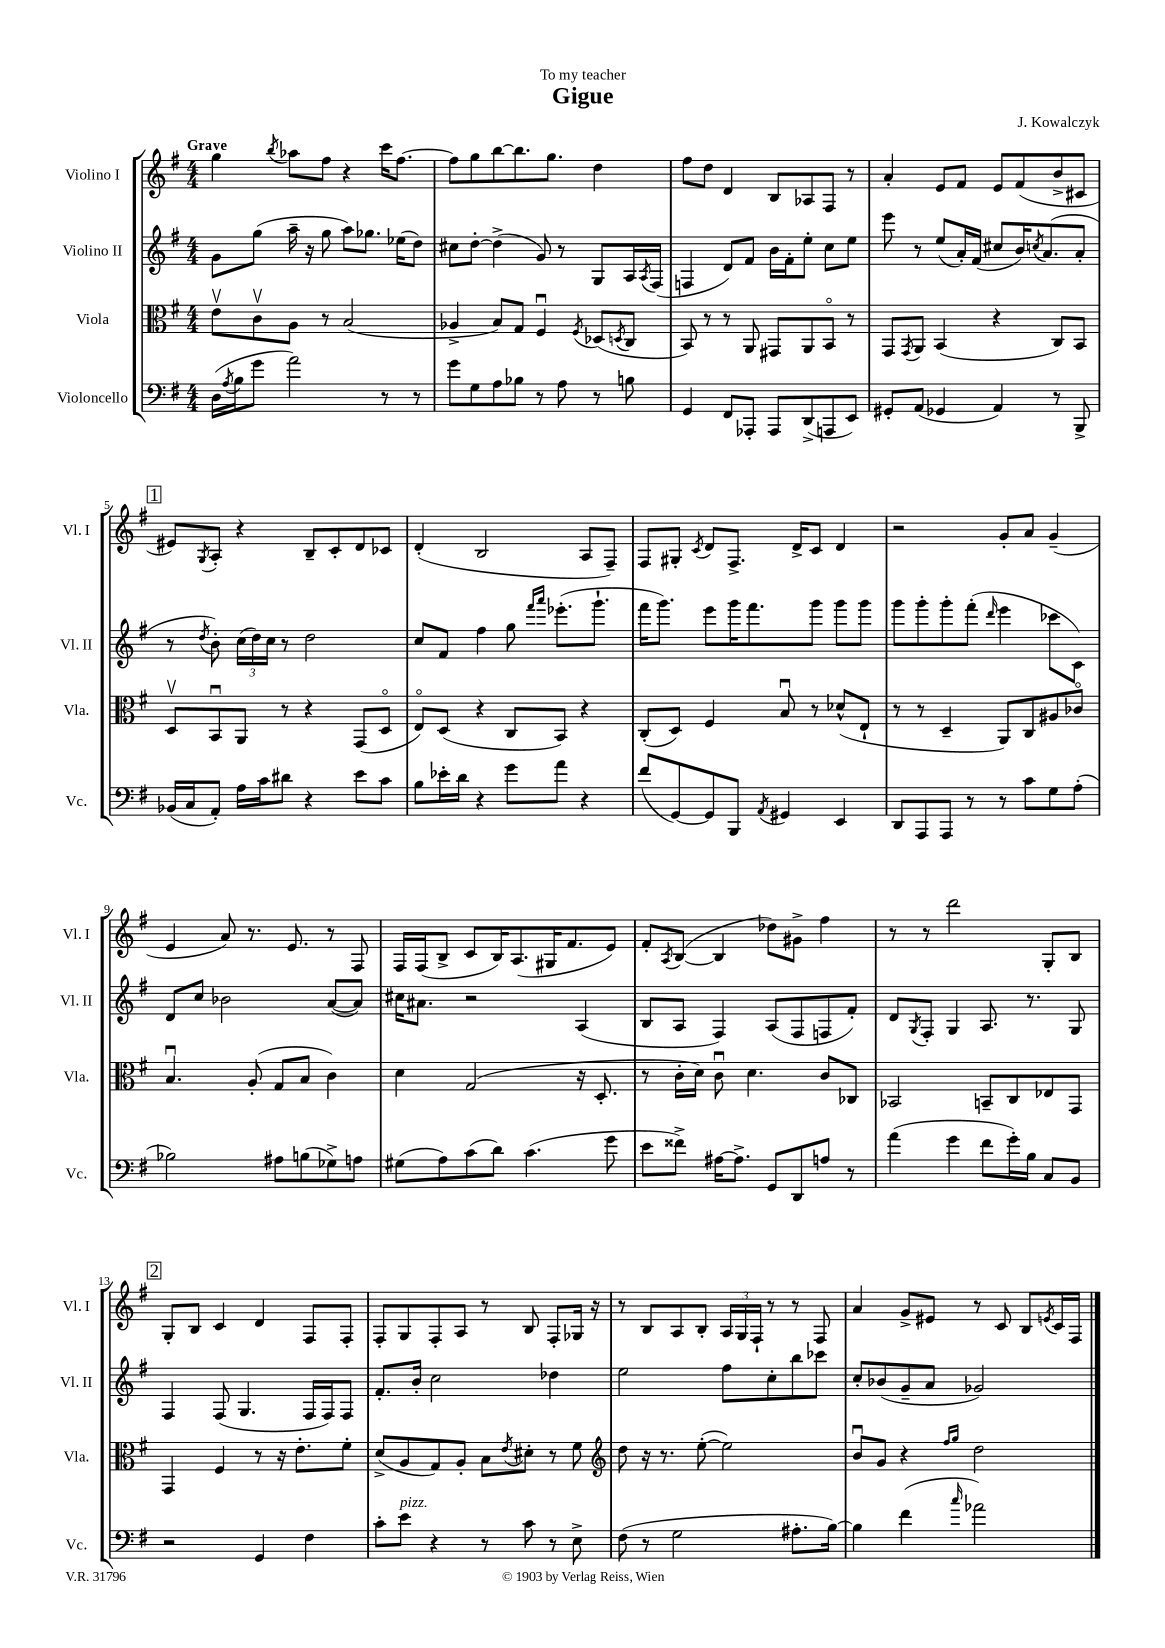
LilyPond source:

\header { title = "Gigue" composer = "J. Kowalczyk" dedication = "To my teacher" }
<<
\new StaffGroup <<
\new Staff = "s0" \with { instrumentName = "Violino I" shortInstrumentName = "Vl. I" } {
    \clef treble \key g \major \numericTimeSignature \time 4/4 \tempo "Grave"
    g''4 \acciaccatura { b''8 } aes''8 fis''8 r4 c'''16 fis''8.~ |
    fis''8 g''8 b''8~ b''8. g''8. d''4 |
    fis''8 d''8 d'4 b8 aes8 fis8 r8 |
    a'4-. e'8 fis'8 e'8 fis'8( b'8-> cis'8 |
    \mark \markup { \box "1" } eis'8) \acciaccatura { g8 } a8-. r4 b8-- c'8-. d'8 ces'8 |
    d'4-.( b2 a8 fis8--) |
    fis8 gis8-. \acciaccatura { c'8 } d'8 fis8.-> d'16-> c'8 d'4 |
    r2 g'8-. a'8 g'4--( |
    e'4 a'8) r8. e'8. r8 fis8 |
    fis16 fis16( b8-> c'8 b16) a8.( gis16 fis'8. e'8) |
    fis'8-. \acciaccatura { a8 } b8~( b4 des''8) gis'8-> fis''4 |
    r8 r8 d'''2 g8-. b8 |
    \mark \markup { \box "2" } g8-. b8 c'4 d'4 fis8 fis8-. |
    fis8-. g8 fis8-. a8 r8 b8 fis8-. ges16 r16 |
    r8 b8 a8 b8-. \tuplet 3/2 { a16 g16 fis16-! } r8 r8 fis8 |
    a'4 g'8-> eis'8 r8 c'8 b8 \acciaccatura { e'8 } c'16 fis16 \bar "|." |
}
\new Staff = "s1" \with { instrumentName = "Violino II" shortInstrumentName = "Vl. II" } {
    \clef treble \key g \major \numericTimeSignature \time 4/4
    g'8 g''8( a''16-- r16 g''8 a''8) ges''8. ees''16( d''8) |
    cis''8 d''8~-. d''4->( g'8) r8 g8 a16 \acciaccatura { a8 } fis16( |
    f4 d'8) fis'8 b'16 fis'16-. e''8-. c''8 e''8 |
    e'''8 r8 e''8( a'16-.) fis'16( cis''8 b'16) \acciaccatura { c''8 } a'8.( a'8-. |
    \mark \markup { \box "1" } r8 \acciaccatura { d''8 } b'8-.) \tuplet 3/2 { c''16( d''16) c''16 } r8 d''2 |
    c''8 fis'8 fis''4 g''8 \grace { fis'''16 a'''16 } ees'''8.-.( g'''8.-! |
    fis'''16 g'''8.) e'''8 g'''16 fis'''8. g'''8 g'''8 g'''8 |
    g'''8 g'''8-. g'''8-. fis'''8-.( \grace { d'''16 } e'''4 ces'''8 c'8) |
    d'8 c''8 bes'2 a'8~( a'8) |
    cis''16 ais'8. r2 a4( |
    b8 a8 fis4) a8( fis8 f8 fis'8-.) |
    d'8 \acciaccatura { g8 } fis8-. g4 a8. r8. g8 |
    \mark \markup { \box "2" } fis4 fis8( g4. fis16 fis16) fis8 |
    fis'8.-. b'16-. c''2 des''4 |
    e''2 fis''8 c''8-. b''8 ces'''8 |
    c''8-. bes'8( g'8-- a'8 ges'2) \bar "|." |
}
\new Staff = "s2" \with { instrumentName = "Viola" shortInstrumentName = "Vla." } {
    \clef alto \key g \major \numericTimeSignature \time 4/4
    e'8\upbow c'8\upbow a8 r8 b2( |
    aes4-> b8) g8 fis4\downbow \acciaccatura { fis8 } des8( \acciaccatura { d8 } c8 |
    b,8) r8 r8 a,8 gis,8 a,8 b,8\flageolet r8 |
    g,8 \acciaccatura { g,8 } a,8 b,4( r4 c8) b,8 |
    \mark \markup { \box "1" } d8\upbow b,8\downbow a,8 r8 r4 g,8( d8\flageolet |
    e8\flageolet) d8( r4 c8 b,8) r4 |
    c8-.( d8) fis4 b8\downbow r8 des'8-^( e8-! |
    r8 r8 d4-- a,8) c8 ais8 ces'8\flageolet |
    b4.\downbow a8-.( g8 b8 c'4) |
    d'4 g2( r16 d8.-. |
    r8 c'16-. d'16) c'8\downbow d'4. c'8 ces8 |
    bes,2 b,8-- c8 ees8 g,8 |
    \mark \markup { \box "2" } g,4 fis4 r8 r16 e'8.-. fis'8-. |
    d'8->( a8 g8) a8-. b8 \acciaccatura { e'8 } dis'8-. r8 fis'8 |
    \clef treble d''8 r16 r8. e''8~-.( e''2) |
    b'8\downbow g'8 r4 \grace { fis''16 g''16 } d''2 \bar "|." |
}
\new Staff = "s3" \with { instrumentName = "Violoncello" shortInstrumentName = "Vc." } {
    \clef bass \key g \major \numericTimeSignature \time 4/4
    d16( \acciaccatura { a8 } b16 g'8 a'2) r8 r8 |
    g'8 g8 a8 bes8 r8 a8 r8 b8 |
    g,4 fis,8 aes,,8-. aes,,8 d,8->( a,,8 e,8) |
    gis,8-. a,8( ges,4 a,4) r8 b,,8-> |
    \mark \markup { \box "1" } bes,16( c16 a,8-.) a16 c'16 dis'8 r4 e'8 c'8 |
    b8 ees'16-. d'16 r4 g'8 a'8 r4 |
    fis'8( g,8~) g,8 b,,8 \acciaccatura { a,8 } gis,4 e,4 |
    d,8 a,,8 a,,8 r8 r8 c'8 g8 a8-.( |
    bes2) ais8 b8( ges8->) a8 |
    gis8( a8) c'8( d'8) c'4.( g'8 |
    e'8 fisis'8->) ais16~ ais8.-> g,8 d,8 a8 r8 |
    a'4( g'4 fis'8 g'16-.) b16 c8 b,8 |
    \mark \markup { \box "2" } r2 g,4 fis4 |
    c'8-. e'8^\markup { \italic "pizz." } r4 r8 c'8 r8 e8-> |
    fis8( r8 g2 ais8.-. b16~) |
    b4 fis'4( \grace { c''16 } aes'2) \bar "|." |
}
>>
>>
